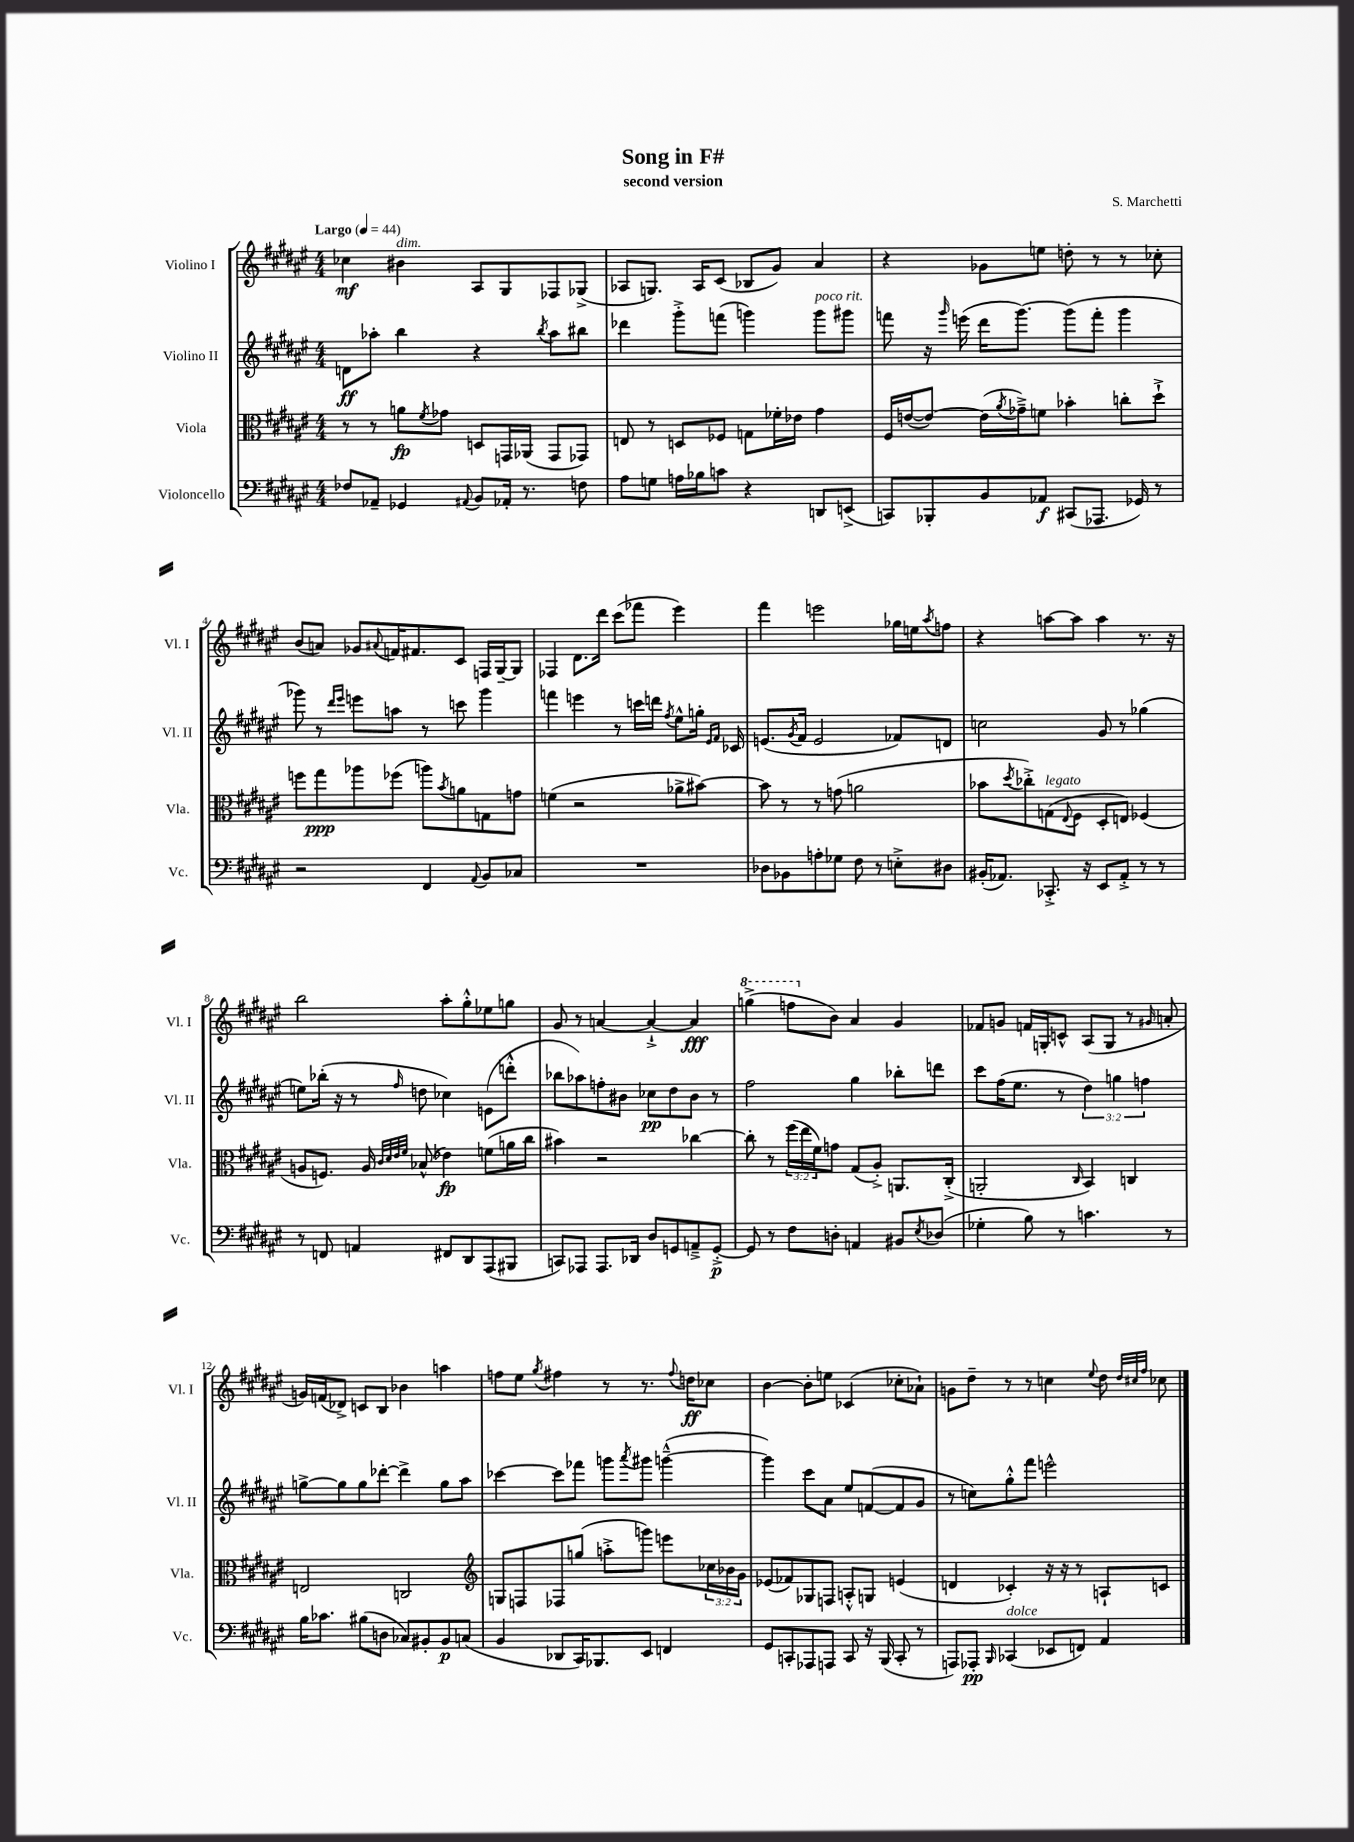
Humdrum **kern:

**kern	**kern	**kern	**kern
*staff4	*staff3	*staff2	*staff1
*clefF4	*clefC3	*clefG2	*clefG2
*k[f#c#g#d#a#e#]	*k[f#c#g#d#a#e#]	*k[f#c#g#d#a#e#]	*k[f#c#g#d#a#e#]
*M4/4	*M4/4	*M4/4	*M4/4
*MM44	*MM44	*MM44	*MM44
8F-	8r	8d	4cc-
8AA-~	8r	8aa-'	.
4GG-	8a	4bb	4b#
.	8qf#	.	.
.	8g-	.	.
8qqAA#	.	.	.
8BB	8D	4r	8A#
16AA-'	16GG	.	8G#
8.r	(16AA-	.	.
.	.	8qbb	.
.	8GG	8aa-	8F-
8F	8GG-)	8bb#	(8G-^
=	=	=	=
8A#	8E	4ddd-	8A-
8G	8r	.	8.G)
16A	8D	8ggg#'^	.
16B-	.	.	16A-
8c	8F-	(8fff	(8c#
4r	8G	4ggg)	8B-
.	16f-'	.	8g#)
.	16e-	.	.
8DD	4g#	8ggg	4a#
(8EE^	.	8ggg#	.
=	=	=	=
8CC)	16F#	8fff	4r
.	([16e	.	.
8BBB-'	8e_)	16r	.
.	.	16qqggg#	.
.	.	(16eee	.
8BB	(16e]	16ddd#	8g-
.	8qa#	.	.
.	16g-~^)	[8.ggg#)	.
8AA-	8f	.	8ee
(8CC#	4b-'	(8ggg#]	8dd'
8.AAA-	.	8fff'	8r
.	8cc'	4ggg#	8r
16GG-)	.	.	.
8r	8dd#`^	.	8cc-'
=	=	=	=
2r	8ff	8ggg-)	(8b
.	8gg#	8r	8a)
.	.	16qqddd#	.
.	.	16qqeee#	.
.	8aa-	8eee	8g-
.	.	.	8qqa#
.	(8ff-	8aa	16f
.	.	.	8.f#
4FF#	8aa)	8r	.
.	8qb	.	.
.	8a	8ccc	8c#
8qqAA#	.	.	.
8BB	8G	4ggg-	16F
.	.	.	[16G#~
8C-	8g	.	8G#]
=	=	=	=
1r	(4f	4fff	4F-
.	2r	4eee	8.d#
.	.	.	16ddd#
.	.	8r	(8ccc#
.	.	16ccc	8fff-
.	.	16ddd	.
.	.	8qff#	.
.	8a-^	8ee#^^	4eee#)
.	[8b#)	16gg'	.
.	.	16qqe#	.
.	.	16qqf#	.
.	.	16c-	.
=	=	=	=
8D-	8b#]	(8.e	4fff#
8BB-	8r	.	.
.	.	8qg#	.
.	.	16f#	.
8A'	8r	2e	2eee
8G-	(8g	.	.
8F#	2a	.	.
8r	.	.	.
8E'^	.	8f-)	16gg-
.	.	.	16ee
.	.	.	8qaa#
8D#	.	8d	8ff
=	=	=	=
(16BB#'	8b-	2cc	4r
8.AA-)	.	.	.
.	8qdd#	.	.
.	8cc-'^)	.	.
8.CC-'^	(8G	.	[8aa
.	8qqE#	.	.
.	8F#	.	8aa]
16r	.	.	.
8EE#	8D#'	8g#	4aa
8AA-'^	8E)	8r	.
8r	(4F-	(4gg-	8.r
8r	.	.	.
.	.	.	16r
=	=	=	=
8r	8A	8ee)	2bb
8FF	8.F)	(16bb-'	.
.	.	16r	.
4AA	.	8r	.
.	16A	.	.
.	32qqc#	.	.
.	32qqd#	.	.
.	32qqe#	.	.
.	32qqf#	16qqff#	.
.	(8B-^^	8dd	.
8FF#	4e-)	4cc-)	8aa#'
8DD#	.	.	8gg#'^^
(8AAA#	(8f	(8e	8ee-
8BBB#	16a	8ddd'^^	8gg
.	16cc#	.	.
=	=	=	=
8CC)	4b#)	8bb-	8g#
8AAA-	.	8aa-)	8r
8.AAA-	2r	8ff'	[4a
.	.	8b#	.
16DD-	.	.	.
8D#	.	8cc-	4a`^_
8GG	.	8dd#	.
8AA~^	[4cc-	8b#	4a]
[8GG'^	.	8r	.
=	=	=	=
8GG]	8cc-']	2ff#	(4ggg^
8r	8r	.	.
8F#	(24ff#	.	8fff
.	24ee#	.	.
.	24f#)	.	.
8D'	8g	.	8b)
4AA	(8G#	4gg#	4a#
.	8A#'^)	.	.
8BB#	8.AA	8bb-'	4g#
8qE#	.	.	.
(8D-	.	8ddd	.
.	(16C#'^	.	.
=	=	=	=
4G-'	2AA'	8ccc#	8f-
.	.	(16ff#	8g
.	.	8.ee#	.
8B)	.	.	16f
.	.	.	16G'
8r	.	8r	8c^^
.	16qqC#	.	.
4.c	4BB)	6dd#)	(8A#
.	.	.	8G
.	.	6gg	.
.	4C	.	8r
.	.	6ff	.
.	.	.	16qqg#
8r	.	.	8a'
=	=	=	=
16B	2E	[8gg^	16g)
8.c-	.	.	(16f
.	.	8gg]	8d-^)
(8B#	.	8gg	8c
8D	.	[8ddd-'	8B
8C-)	2C	4ddd-^]	4b-
8BB#'	.	.	.
8BB#	.	8gg	4aa
(8C	.	8aa#	.
=	=	=	=
*	*clefG2	*	*
4BB	8G	[4ccc-	8ff
.	8F	.	8ee#
.	.	.	8qgg#
8DD-	8F-	8ccc-]	4ff#
16CC#)	(8gg	8fff-	.
8.BBB-	.	.	.
.	8aa'^	8ggg	8r
.	.	8qaaa#	.
8EE#	8ggg)	8ggg#	8.r
4FF	8eee	([4ggg~^^	.
.	.	.	8qqff#
.	.	.	16dd
.	24cc-	.	8cc-
.	24b-	.	.
.	24g#	.	.
=	=	=	=
8GG#	(8e-	4ggg])	[4b
8CC'	8f-)	.	.
8AAA-	8G-	8ccc#	8b']
8AAA	8F	8a#	8ee
8CC	8A'^^	8ee#	(4c-
16r	8G	([8f	.
(16BBB	.	.	.
8CC'	(4e	8f]	8cc-'
8r	.	8g#	8a-`)
=	=	=	=
8AAA)	4d	8r	8g
8AAA-'	.	8cc)	8dd#~
16qqBBB	.	.	.
(4CC-	4c-')	8gg#'^^	8r
.	.	8fff#	8r
8EE-	16r	2eee^^	4cc
.	16r	.	.
8FF)	8r	.	.
.	.	.	8qqee#
4AA#	8A`	.	8dd#
.	.	.	32qqdd#
.	.	.	32qqcc#
.	.	.	32qqff#
.	8c	.	8cc-
==	==	==	==
*-	*-	*-	*-
